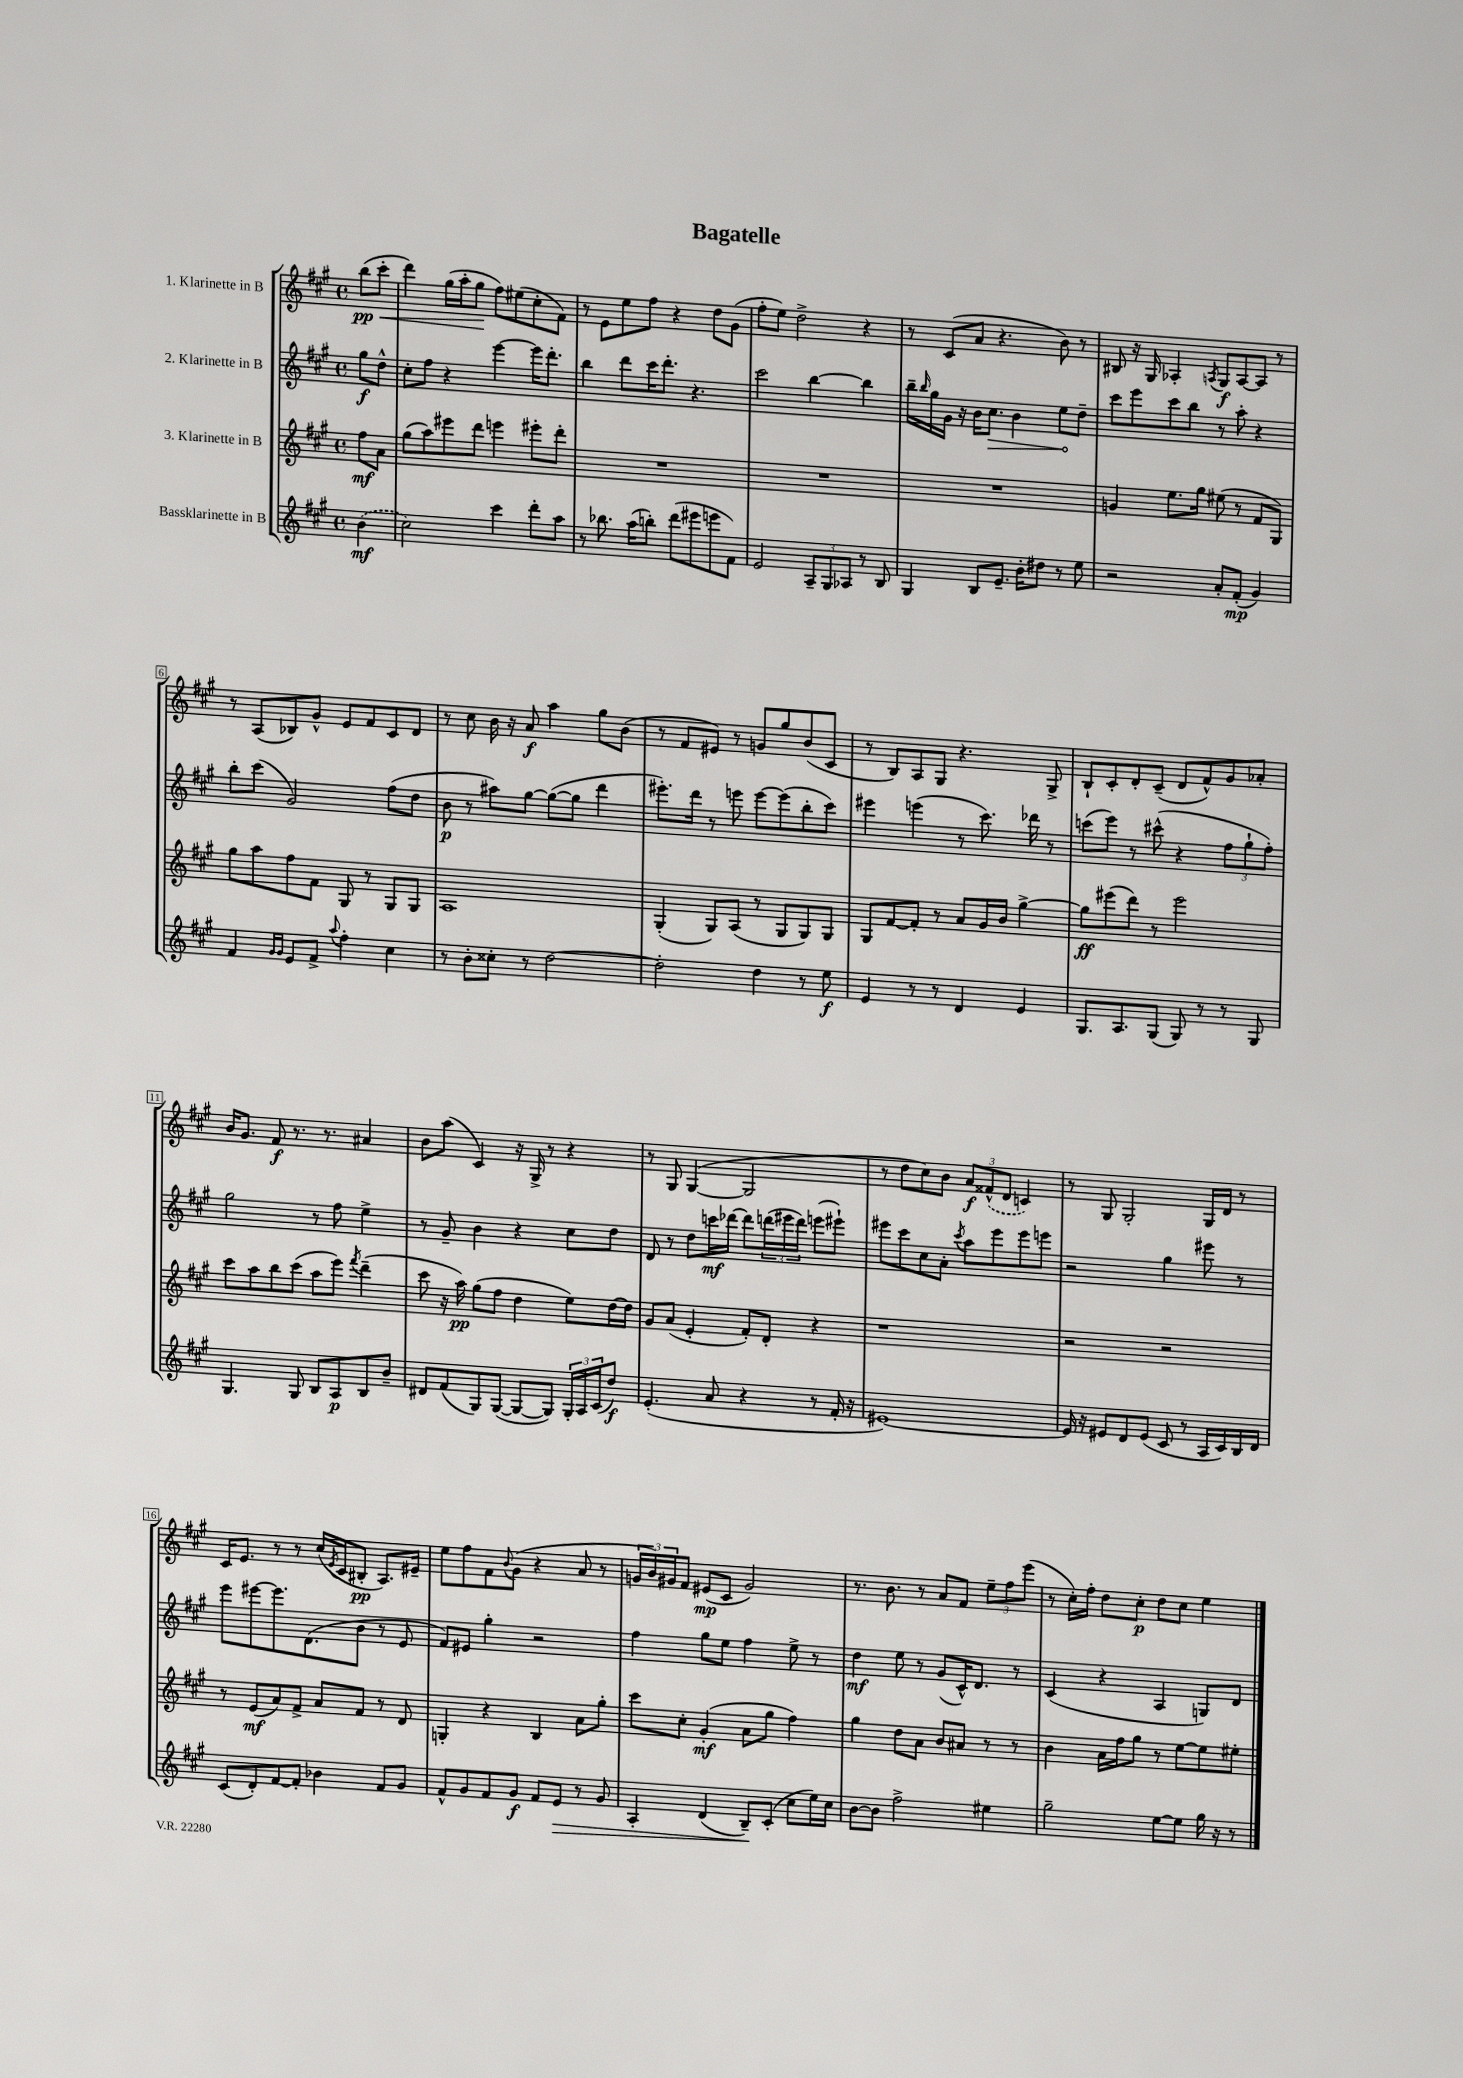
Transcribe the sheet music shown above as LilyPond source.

\header { title = "Bagatelle" }
<<
\new StaffGroup <<
\new Staff = "s0" \with { instrumentName = "1. Klarinette in B" } {
    \clef treble \key a \major \defaultTimeSignature \time 4/4 \partial 4
    b''8\pp\<( cis'''8-. |
    d'''4) gis''16( a''16-. gis''8\! fis''8) eis''8( cis''8-. fis'8) |
    r8 e'8 e''8 fis''8 r4 d''8 gis'8( |
    fis''8-. e''8) d''2-> r4 |
    r8 cis'8( a'8 r4. b'8) r8 |
    bis8 r16 gis16 aes4-. \acciaccatura { a8 } gis8\f a8~ a8 r8 |
    r8 a8( bes8) gis'8-^ e'8 fis'8 cis'8 d'8 |
    r8 cis''8 b'16 r16 a'8\f a''4 gis''8 b'8( |
    r8 fis'8 eis'8) r8 g'8 gis''8 b'8( cis'8 |
    r8 b8) a8 gis8 r4. gis8-> |
    b8-! cis'8-. d'8-. cis'8--( d'8 fis'8-^) gis'8 aes'8-. |
    b'16 gis'8. fis'8\f r8. r8. ais'4 |
    b'8 a''8( cis'4) r16 gis16-> r8 r4 |
    r8 gis8 gis4~( gis2 |
    r8 d''8 cis''8) b'8 \tuplet 3/2 { a'8\f \once \slurDashed fisis'8-^( d'8 } c'4) |
    r8 gis8 gis2-. gis16 d'16 r8 |
    cis'16 e'8. r8 r8 cis''16( \acciaccatura { e'8 } cis'16 bis8-.\pp a8.) eis'16-- |
    e''8 fis''8 fis'8 \appoggiatura { b'8 } gis'8( r4 a'8 r8 |
    \tuplet 3/2 { g'16 b'16) gis'16 } fis'8 eis'8\mp( cis'8 gis'2) |
    r8. b'8. r8 a'8 fis'8 \tuplet 3/2 { e''8-- fis''8 e'''8( } |
    r8 cis''16-.) fis''16-. d''8 cis''8-.\p d''8 cis''8 e''4 \bar "|." |
}
\new Staff = "s1" \with { instrumentName = "2. Klarinette in B" } {
    \clef treble \key a \major \defaultTimeSignature \time 4/4 \partial 4
    gis''8\f d''8-^ |
    cis''8-. fis''8 r4 e'''4~ e'''16 d'''8.-. |
    b''4 d'''8 cis'''16 d'''8.-. r4. |
    cis'''2 b''4~ b''4 |
    b''16-- \grace { b''16 } gis''16 gis'16 r16 b'16 \once \override Hairpin.circled-tip = ##t cis''8.\> b'4 e''8\! d''8-- |
    cis'''8 e'''8 cis'''8 b''8 r8 a''8-. r4 |
    b''8-. cis'''8( gis'2) fis''8( d''8 |
    b'8\p r8 ais''8) gis''8~ gis''8~( gis''8 d'''4 |
    eis'''8.-.) d'''16 r8 e'''8 e'''8~ e'''8( b''8-. cis'''8) |
    eis'''4 e'''4( r8 cis'''8.) des'''16 r8 |
    c'''8( e'''8) r8 cis'''8-^( r4 \tuplet 3/2 { fis''8 gis''8-! fis''8-.) } |
    gis''2 r8 fis''8 e''4-> |
    r8 gis'8-- b'4 r4 cis''8 d''8 |
    d'8 r8 d''8 c'''16\mf des'''16~ des'''8 \tuplet 3/2 { d'''16( eis'''16 d'''16) } e'''8( eis'''8-!) |
    eis'''8 cis'''8 cis''8 a'8-. \acciaccatura { cis'''8 } a''8 eis'''8 eis'''8 e'''8 |
    r2 gis''4 eis'''8 r8 |
    e'''8 eis'''8~ eis'''8. d'8.( b'8 r8 e'8 |
    fis'8) eis'8 gis''4-. r2 |
    fis''4 gis''8 e''8 fis''4 e''8-> r8 |
    d''4\mf e''8 r8 gis'8( cis'16-^) d'8. r8 |
    cis'4( r4 a4 g8) d'8 \bar "|." |
}
\new Staff = "s2" \with { instrumentName = "3. Klarinette in B" } {
    \clef treble \key a \major \defaultTimeSignature \time 4/4 \partial 4
    fis''8\mf a'8 |
    gis''8( a''8) eis'''8 d'''8 e'''4 eis'''8-. d'''8-. |
    R1 |
    R1 |
    R1 |
    g'4 e''8. gis''16 eis''8( r8 fis'8 gis8) |
    gis''8 a''8 fis''8 fis'8 gis8 r8 gis8 gis8 |
    a1 |
    gis4-.( gis8) a8( r8 gis8 gis8) gis8 |
    gis8 fis'8~ fis'8-. r8 a'8 gis'16 b'16 gis''4~-> |
    gis''8\ff eis'''8( d'''8) r8 eis'''2 |
    cis'''8 a''8 b''8 cis'''8( a''8 e'''8) \acciaccatura { fis'''8 } d'''4--( |
    cis'''8 r16 a''16\pp) gis''8( fis''8 d''4 e''8) d''16~ d''16 |
    gis'8 a'8( e'4-. fis'8-.) d'8-. r4 |
    r1 |
    r2 r2 |
    r8 e'8\mf( a'8) fis'8-> a'8 fis'8 r8 d'8 |
    g4-. r4 b4 a'8 gis''8-. |
    cis'''8 cis''8-. gis'4-.\mf( a'8 gis''8 fis''4) |
    gis''4 d''8 a'8 b'8 ais'8 r8 r8 |
    b'4 a'16 fis''16 gis''8 r8 e''8~ e''8 eis''8-. \bar "|." |
}
\new Staff = "s3" \with { instrumentName = "Bassklarinette in B" } {
    \clef treble \key a \major \defaultTimeSignature \time 4/4 \partial 4
    \once \slurDashed b'4\mf( |
    cis''2) cis'''4 d'''8-. a''8 |
    r8 bes''8. a''16( b''8-.) d'''8( eis'''8 e'''8 fis'8) |
    e'2 \tuplet 3/2 { a8-- gis8 aes8 } r8 b8 |
    gis4 b8 e'8.-- b'16-. dis''8 r8 e''8 |
    r2 a'8-. fis'8-.\mp( gis'4) |
    fis'4 \grace { gis'16 gis'16 } e'8 fis'8-> \appoggiatura { a''8 } fis''4-. cis''4 |
    r8 b'8-. cisis''8-. r8 d''2~ |
    d''2-. d''4 r8 e''8\f |
    e'4 r8 r8 d'4 e'4 |
    gis8. a8. gis8( gis8) r8 r8 gis8 |
    gis4. gis8 b8 a8\p b8 b'8-- |
    dis'8 fis'8( gis8) gis8~( gis8~ gis8) \tuplet 3/2 { gis16-. a16 cis'16( } d''8\f) |
    e'4.-.( a'8 r4 r8 fis'16-. r16 |
    eis'1~) |
    eis'16 r16 eis'8 d'8 eis'8( cis'8 r8 a16 cis'16) b16 d'16 |
    cis'8( d'8-.) fis'8~ fis'8-. bes'4 fis'8 gis'8 |
    fis'8-^ gis'8 fis'8 gis'8\f fis'8 e'8\> r8 gis'8 |
    a4-. d'4( b8--\!) cis'8-.( cis''8 e''16) cis''16 |
    b'8~ b'8 fis''2-> eis''4 |
    gis''2-- e''8~ e''8 gis''16 r16 r8 \bar "|." |
}
>>
>>
\layout { \context { \Score \override BarNumber.stencil = #(make-stencil-boxer 0.1 0.3 ly:text-interface::print) } }
